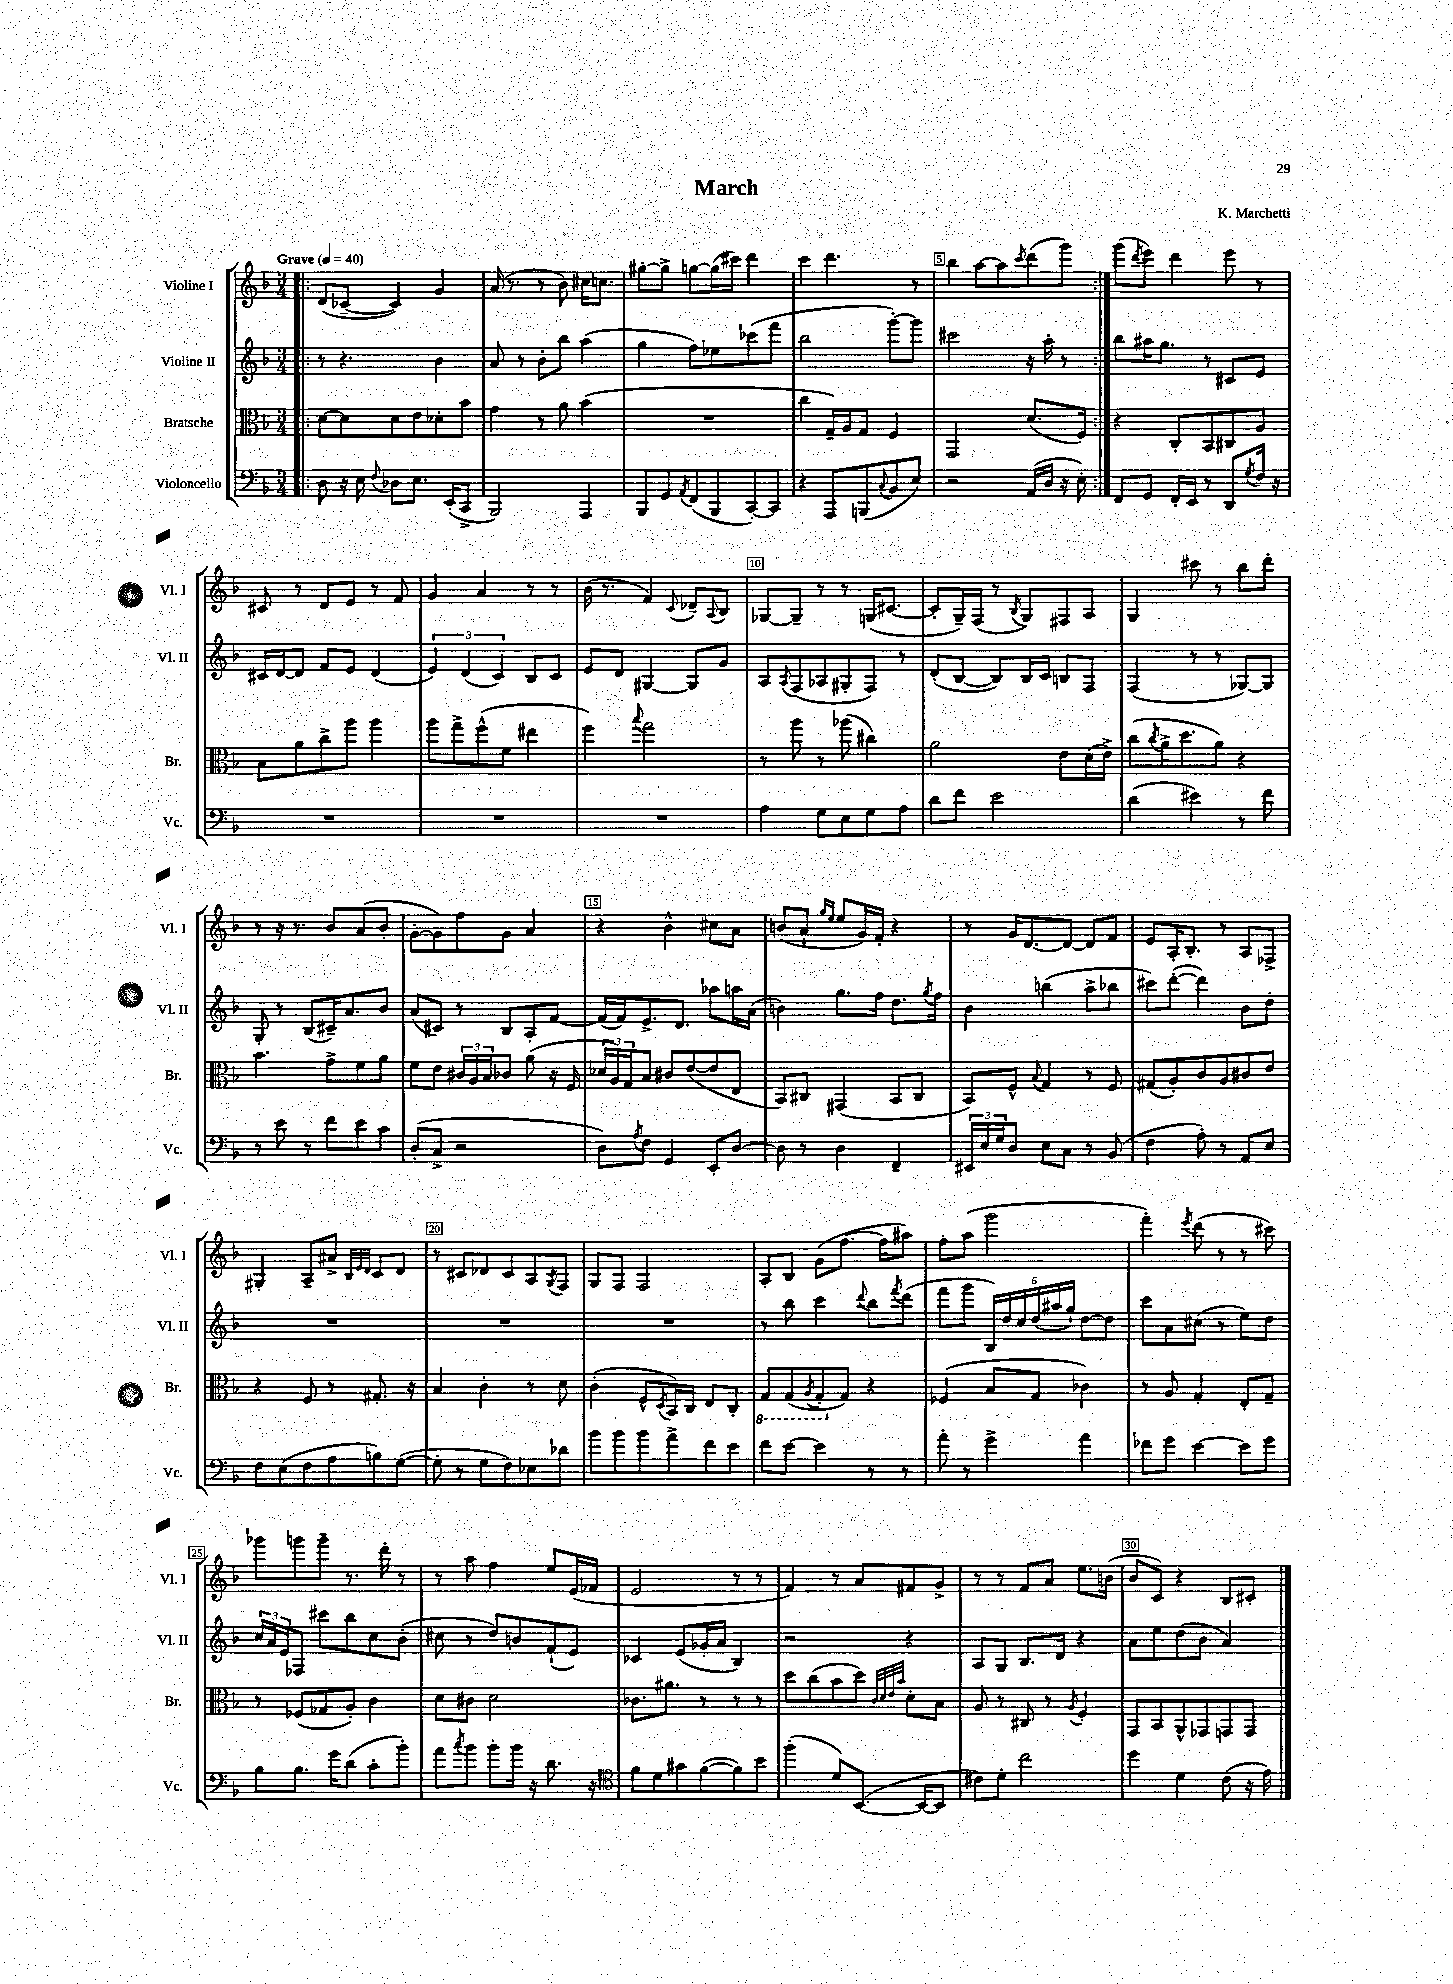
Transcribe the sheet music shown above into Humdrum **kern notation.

**kern	**kern	**kern	**kern
*staff4	*staff3	*staff2	*staff1
*clefF4	*clefC3	*clefG2	*clefG2
*k[b-]	*k[b-]	*k[b-]	*k[b-]
*M3/4	*M3/4	*M3/4	*M3/4
*MM40	*MM40	*MM40	*MM40
=!|:	=!|:	=!|:	=!|:
8D	[8d	8r	(8d
16r	8d]	4.r	[8c-~
16E	.	.	.
8qqF	.	.	.
8D-	8d	.	4c-])
8.E	8e	.	.
.	8d-'	4b-	4g
(16EE'	.	.	.
8CC^	8b-	.	.
=	=	=	=
2BBB-)	4g	8a	(16a
.	.	.	8.r
.	.	8r	.
.	8r	8b-'	8r
.	8a	8bb-	8b-)
4AAA	(4b-	(4aa	16cc#
.	.	.	8.cc
=	=	=	=
8BBB-	2.r	4gg	[8gg#'
8GG	.	.	8gg#^]
8qAA	.	.	.
(8FF	.	8ff)	[8gg
8BBB-	.	8ee-	(16gg]
.	.	.	16ccc#)
[8CC')	.	(8ccc-	4ddd
8CC]	.	8fff	.
=	=	=	=
4r	4cc	2bb-	4ccc
8AAA	16G~)	.	4.ddd
.	16A	.	.
(8BBB	8G	.	.
8qqC	.	.	.
8BB-	4F	[8ggg')	.
8E)	.	8ggg]	8r
=	=	=	=
2r	2GG	2ccc#	4bb-
.	.	.	[8aa
.	.	.	8aa]
.	.	.	8qccc
(16AA	(8.d	16r	(8ddd
16D	.	16aa'	.
16r	.	8r	8ggg)
16E')	16F)	.	.
=:|!	=:|!	=:|!	=:|!
8FF	4r	8bb-	(8ggg
.	.	.	8qddd
8GG	.	16aa#	8eee)
.	.	8.gg	.
16FF'	8C'	.	4ddd
16EE	.	.	.
8r	8BB-	8r	.
8DD	8C#	8c#	8eee
8qG	.	.	.
16F	8A	8e	8r
16r	.	.	.
=	=	=	=
2.r	8B-	16c#	8c#
.	.	[16d	.
.	8a	8d]	8r
.	8cc^	8f	8d
.	8aa	8e	8e
.	4aa	(4d	8r
.	.	.	8f
=	=	=	=
2.r	8aa	6e)	4g
.	8gg^	.	.
.	.	(6d	.
.	(8ff^^	.	4a
.	.	6c)	.
.	8f	.	.
.	4ee#	8B-	8r
.	.	8c	8r
=	=	=	=
2.r	4ff)	8e	(16b-
.	.	.	8.r
.	.	8d	.
.	8qqbb-	.	.
.	2gg	[4G#	4f)
.	.	.	8qqc
.	.	8G#]	8d-~
.	.	.	8qqA
.	.	8g	8B-
=	=	=	=
4A	8r	8A	[8G-
.	.	8qA	.
.	8aa	(8F	8G-~]
8G	8r	8A-	8r
8E	(8aa-	8G#'	8r
8G	4cc#)	8F)	(16G
.	.	.	[8.c#
8A	.	8r	.
=	=	=	=
8d	2a	(8d'	8c#']
8f	.	[8B-	16G~)
.	.	.	(16F
2e	.	8B-])	8r
.	.	.	8qB-
.	.	16B-	8G)
.	.	16c	.
.	8e	8B	8F#
.	(16d	8F	8A
.	16e^)	.	.
=	=	=	=
(4d	(8cc	(4F	4G
.	8qcc	.	.
.	16a^	.	.
.	8.dd	.	.
4e#)	.	8r	8ccc#
.	8a)	8r	8r
8r	4r	[8G-)	8bb-
8f	.	8G-]	8ddd'
=	=	=	=
8r	4.b-	8G'	8r
8e	.	8r	16r
.	.	.	8.r
8r	.	(8B-	.
8f	8g^	16c#~)	8b-
.	.	8.a	.
8e	8f	.	(8a
8c	8a	8b-	8b-'
=	=	=	=
(8D'	8f	(8a	[8g'
8C^	8e	8c#)	8g])
2r	24c#	8r	8ff
.	24A	.	.
.	24B-	.	.
.	8c-	8B-	8g
.	(8a	8A'	4a
.	16r	[8f	.
.	16F	.	.
=	=	=	=
8D)	24d-	(16f]	4r
.	24A)	.	.
.	.	16f)	.
.	24G	.	.
8qA	.	.	.
8F	8B-	8.e^	.
4GG	8c#	.	4b-^^
.	.	8.d	.
.	([8e	.	.
8EE'	8e]	8aa-	8cc#
[8D	8E	16aa	8a
.	.	(16a	.
=	=	=	=
8D]	8BB-)	4b)	(8b
8r	8C#	.	8a`
.	.	.	16qqgg
.	.	.	16qqee
4D	(4GG#	8.gg	8ee
.	.	.	16g)
.	.	16ff	16f'
4FF~	8BB-	8.dd	4r
.	8C#	.	.
.	.	8qgg	.
.	.	16ff	.
=	=	=	=
24EE#	8BB-)	4b-	8r
24E	.	.	.
24G	.	.	.
8D	8F^^	.	16g
.	.	.	[8.d
.	8qqB-	.	.
8E	4G	(4bb	.
8C	.	.	8d_
8r	8r	8aa^	8d]
(8BB-	8F	8bb-	8f
=	=	=	=
4F	(8G#	8ccc#)	8e
.	8A')	([8ddd'	16A'
.	.	.	8.B-'
8A')	8c	4ddd])	.
8r	8A	.	8r
8AA	8c#	8b-	8A
8E	8e	8dd'	8F-^
=	=	=	=
8F	4r	2.r	4G#'
(8E	.	.	.
8F	8F	.	8A~
8A	8r	.	8a#^
.	.	.	32qqB-
.	.	.	32qqe
.	.	.	32qqd
8B)	8.G#'	.	8c
([8G	.	.	8d
.	16r	.	.
=	=	=	=
8G']	4B-	2.r	8r
8r	.	.	8c#
8G	4c'	.	8d-
8F)	.	.	8c#
8E-	8r	.	8A
.	.	.	8qG
8d-	8d	.	8F
=	=	=	=
8b-	(4c'	2.r	8G
8b-	.	.	8F
8b-	8F^^	.	2F
.	8qD	.	.
8a^	16BB-)	.	.
.	16C	.	.
8f	8E	.	.
8e	8C'	.	.
=	=	=	=
8f	8GG	8r	8A'
[8e	(8GG	8bb-	8B-
.	8qAA	.	.
4e]	8GG'	4ccc	(8g
.	8G)	.	[8.ff
.	.	8qqddd	.
8r	4r	8bb-	.
.	.	.	16ff]
.	.	8qfff	.
8r	.	(8ddd	8aa#)
=	=	=	=
8a'	(4F-	8fff	8ff'
8r	.	8ggg	(8aa
4g^	8B-	24B-)	2ggg
.	.	24dd	.
.	.	24cc	.
.	8G	(24dd	.
.	.	24aa#	.
.	.	24gg`)	.
4a	4c-)	[8dd	.
.	.	8dd]	.
=	=	=	=
8f-	8r	8ccc	4fff')
8g	8A	8a	.
.	.	.	8qeee
[4e	4G'	(8cc#	(8ddd
.	.	8r	8r
8e]	8E'	8ee)	8r
8g	8G~	8dd	8ccc#)
=	=	=	=
8B-	8r	24cc	8ggg-
.	.	24a	.
.	.	24e	.
8.B-	(8F-	8F-	8ggg
.	8G-	8ccc#	8ggg~
16g	.	.	.
(8d	8A')	8bb-	8.r
8c'	4c	8cc	.
.	.	.	16ddd'
8b-')	.	(8b-'	8r
=	=	=	=
8a	8d	8cc#	8r
8qcc	.	.	.
8b-	8c#	8r	8aa
8b-'	2d	8dd)	4ff
16b-	.	8b	.
16r	.	.	.
8.d	.	(8f`	8ee
.	.	8e)	(16e
16r	.	.	16f-
=	=	=	=
*clefC4	*	*	*
8f	8.c-	4c-	2e
8d	.	.	.
.	8.a#	.	.
8g#	.	(8e	.
([8f	8r	16g-'	.
.	.	16a	.
8f])	8r	4B-)	8r
8b-	8r	.	8r
=	=	=	=
(4ff'	8dd	2r	4f)
.	(8cc	.	.
8d)	8b-	.	8r
([8.BB-	8dd)	.	8a
.	32qqc	.	.
.	32qqd	.	.
.	32qqe	.	.
.	32qqb-	.	.
.	8d'	4r	8f#
16BB-_	.	.	.
8BB-]	8B-	.	8g^
=	=	=	=
8c#)	8A	8A	8r
8d'	8r	8G	8r
2cc	8C#	8.B-	8f
.	8r	.	8a
.	.	16d	.
.	8qA	.	.
.	4F'	4r	8.ee
.	.	.	(16b
=	=	=	=
4dd	8GG	8a	8b-
.	8BB-	8ee	8c)
4d	8AA^^	(8dd	4r
.	8GG-	8b-	.
(8c	8GG	4a)	8B-
16r	8GG	.	8c#'
16e)	.	.	.
==	==	==	==
*-	*-	*-	*-
